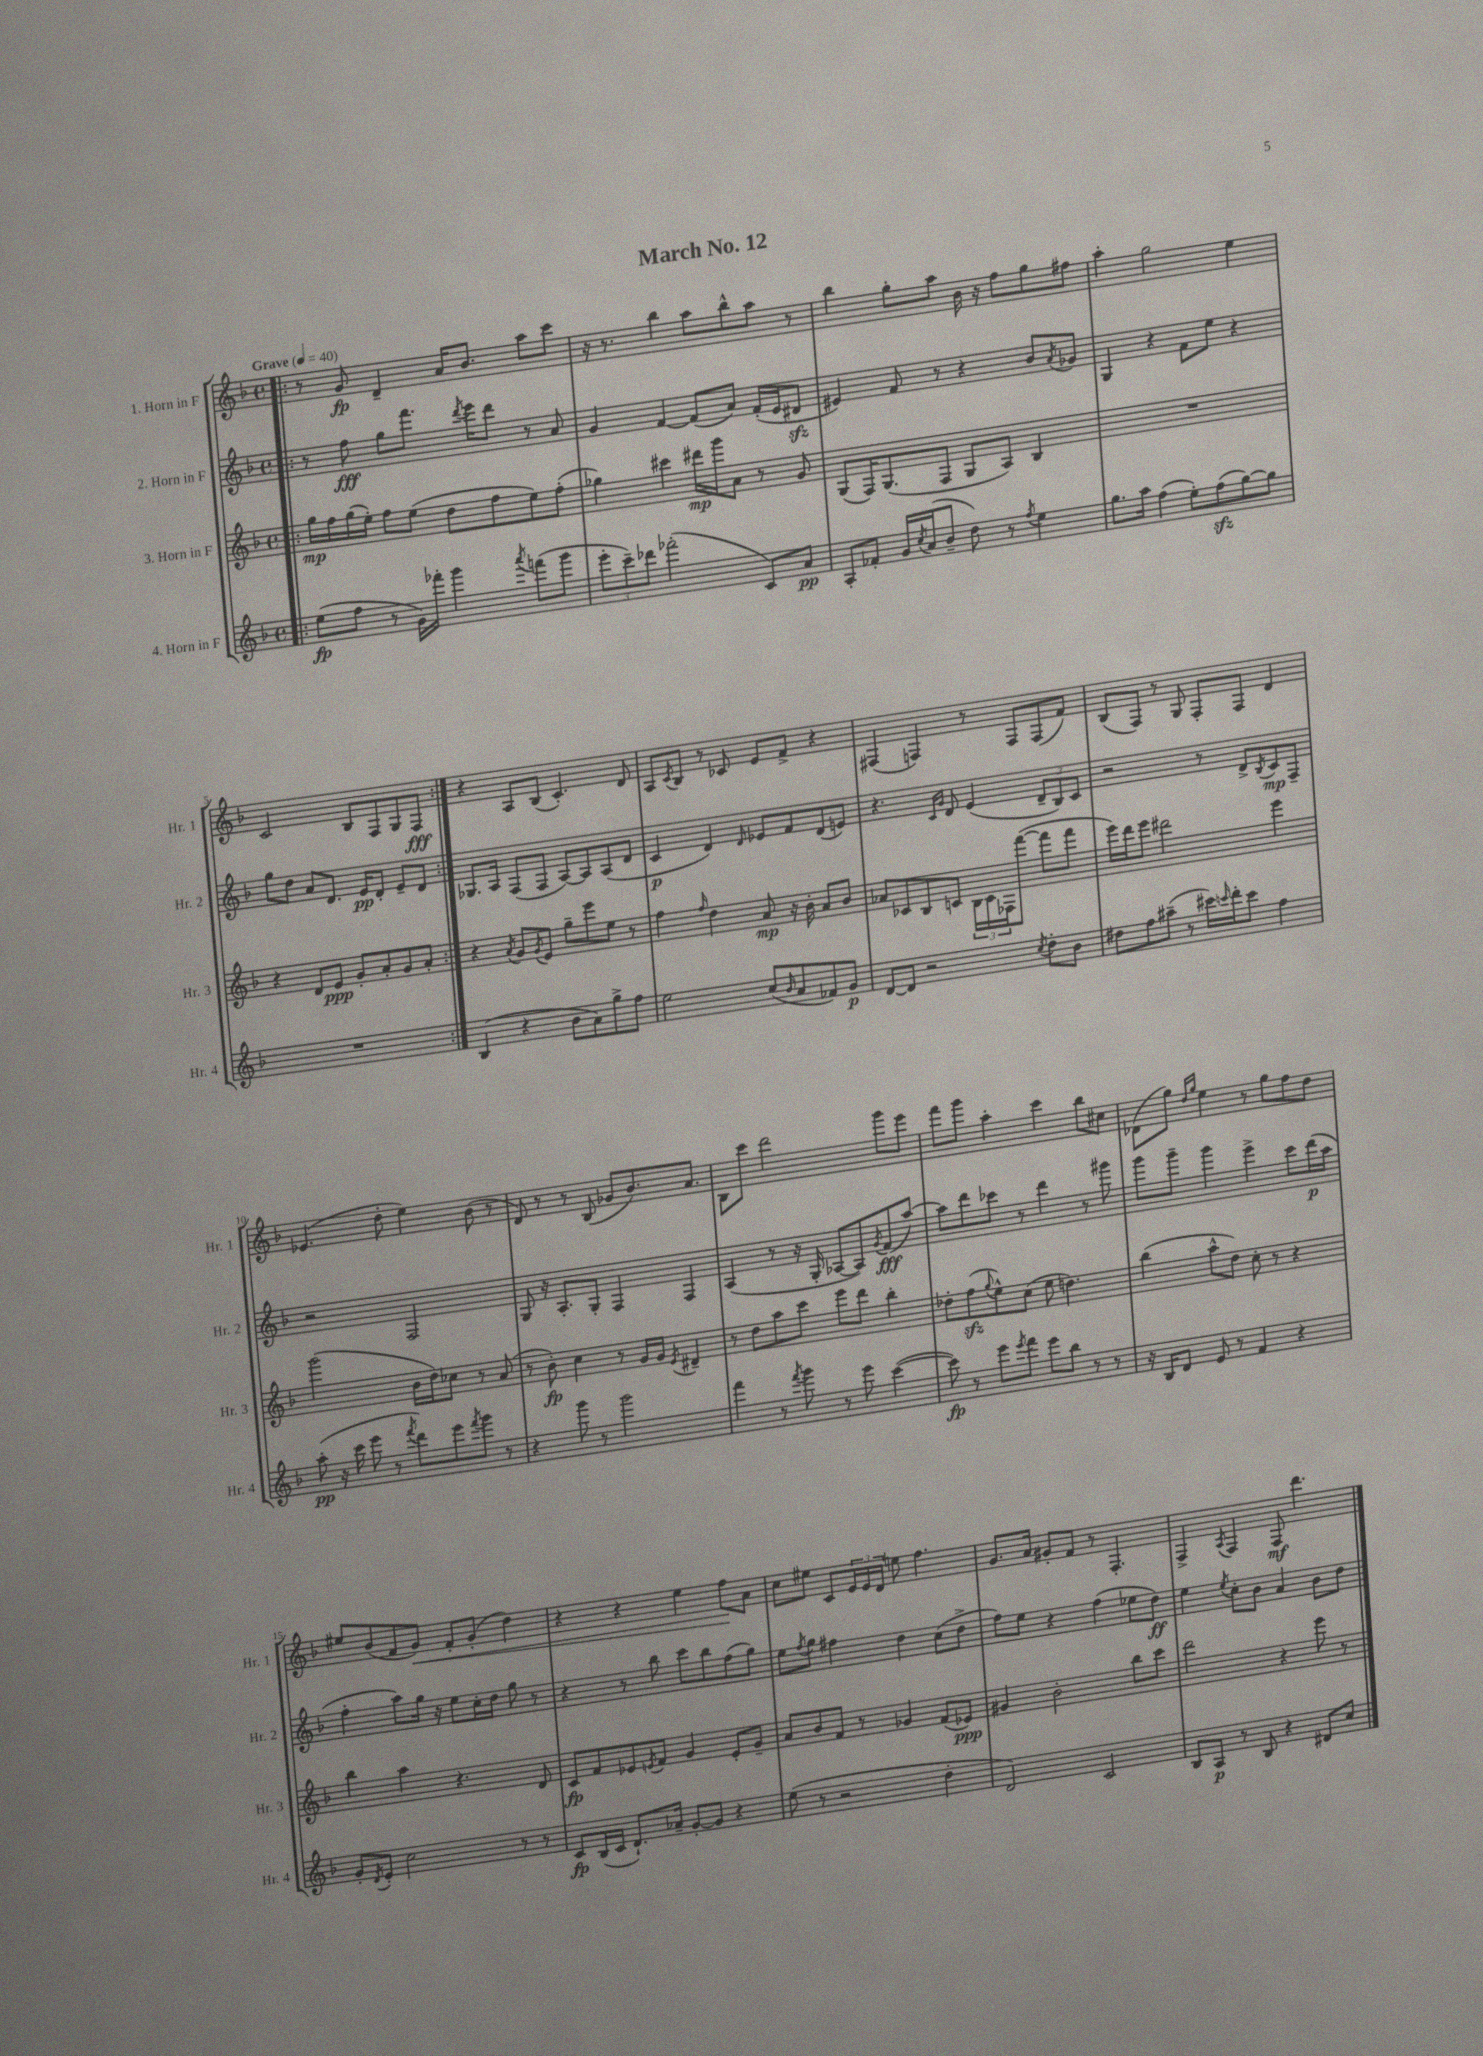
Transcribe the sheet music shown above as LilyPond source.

\header { title = "March No. 12" }
<<
\new StaffGroup <<
\new Staff = "s0" \with { instrumentName = "1. Horn in F" shortInstrumentName = "Hr. 1" } {
    \clef treble \key f \major \defaultTimeSignature \time 4/4 \tempo "Grave" 4 = 40
    \repeat volta 2 { \bar ".|:" r8 g'8\fp d'4-- a'16 bes'8. a''8 c'''8 |
    r16 r8. bes''4 a''8 bes''8-^ a''8 r8 |
    bes''4 g''8-. a''8 bes'16 r16 f''8 g''8 fis''8 |
    a''4-. g''2 e''4 |
    c'2 bes8 f8 g8 f8\fff | }
    r4 a8 bes8( c'4.-.) d'8 |
    a8 \acciaccatura { c'8 } bes8 r8 ces'8 e'8 f'8-> r4 |
    fis4( f4) r8 f8 f8( f'8) |
    bes8( f8) r8 g8 f8-. f8 d'4 |
    ees'4.( d''8-. e''4) bes'8( r8 |
    d'8) r8 r8 bes8( ges'8 bes'8.) a'8. |
    bes8 c'''8 d'''2 g'''8 e'''8 |
    f'''8 g'''8 a''4-. c'''4 bes''8 cis''8 |
    des'8( g''8) \grace { d''16 g''16 } e''4 r8 g''8 f''8 d''8 |
    eis''8 bes'8( f'8 g'8\<) f'8-. g'8-.( d''4) |
    r4 r4 e''4 f''8\! a'8 |
    c''8 eis''8 c'8 \tuplet 3/2 { e'16 e'16 d'16 } e''8 f''4. |
    g'8. a'16 gis'8-. f'8 r8 f4.-. |
    f4-> \acciaccatura { a8 } f4 f8\mf d'''4. \bar "|." |
}
\new Staff = "s1" \with { instrumentName = "2. Horn in F" shortInstrumentName = "Hr. 2" } {
    \clef treble \key f \major \defaultTimeSignature \time 4/4
    \repeat volta 2 { \bar ".|:" r8 f''8\fff g''8 f'''8. \acciaccatura { d'''8 } e'''16 d'''8 r8 a'8 |
    g'4 f'4~ f'8( a'8) f'16-.( e'16 dis'8\sfz |
    eis'4) f'8 r8 r4 bes'8 \acciaccatura { a'8 } ges'8 |
    g4 r4 f'8 e''8 r4 |
    g''8 d''8 a'8 d'8. e'16\pp d'8-. e'8-- d'8 | }
    ges8. a16 f8( f8 a8~) a8 a8( d'8 |
    c'4\p d'4) \grace { d'16 } ees'8 f'8 d'8( e'8) |
    r4. \grace { c'16 g'16 } d'8 e'4( \tuplet 3/2 { d'8-- bes8) c'8 } |
    r2 r8 d'8-> \acciaccatura { bes8 } c'8\mp f8-- |
    r2 f2 |
    g8 r16 a8.-. g8-. f4 f4 |
    a4( r8 r16 g16-. aes8~ aes8) \acciaccatura { g'8 } f'8\fff( a''8~) |
    a''8 d'''8 ces'''8 r8 d'''4 r8 gis'''8 |
    g'''8 g'''8-- g'''4 e'''4-> c'''8 d'''16\p( a''16 |
    f''4-. a''8) g''16 r16 e''8 c''16-. d''16 g''8 r8 |
    r4 r8 bes''8 c'''8 bes''8 f''8( g''8) |
    e''8 \acciaccatura { f''8 } g''8 fis''4 d''4 c''8( d''8-> |
    f''8) e''8 r4 f''4( ees''8 d''8\ff) |
    e''4 \acciaccatura { e''8 } c''8-. bes'8 a'4 bes'8 d''8 \bar "|." |
}
\new Staff = "s2" \with { instrumentName = "3. Horn in F" shortInstrumentName = "Hr. 3" } {
    \clef treble \key f \major \defaultTimeSignature \time 4/4
    \repeat volta 2 { \bar ".|:" g''16\mp f''16 g''16( e''16-.) f''8 e''8( d''8 f''8 e''8) f''8-.( |
    ges''4) cis'''4 dis'''16\mp g'''16 a'8 r8 g'8 |
    g8( f16) g8.( f8 g8 a8) bes4 |
    R1 |
    r4 d'8 e'8\ppp g'8-. a'8-. g'8 a'8-. | }
    r4 \acciaccatura { a'8 } g'8 \acciaccatura { g'8 } e'8 g''8-- e'''8 e''8 r8 |
    f''4 \grace { f''16 } d''4 a'8\mp r16 bes'16-. a'8 bes'8 |
    aes'8 ces'8 bes8 c'8 \tuplet 3/2 { bes16 c'16 fes16 } f'''8~( f'''8 f'''8 |
    e'''16) d'''16 e'''8 dis'''2 e'''4 |
    g'''2( bes'16 d''16) ces''8 r8 a'8( |
    r8 bes'8-.\fp) c''4 r8 g'16 g'16 \acciaccatura { e'8 } dis'4-- |
    r8 d''8 a''8 c'''8 e'''8 d'''8 bes''4-. |
    des''8-. f''8\sfz( \appoggiatura { g''8 } e''8-^) c''8( e''8 d''4.) |
    bes''4( a''8-^ d''8) c''8-. r8 r4 |
    bes''4 a''4 r4. d'8 |
    c'8\fp f'8 ees'8 \acciaccatura { e'8 } f'8 g'4 e'8-. g'8-- |
    a'8 bes'8 f'8 r8 ges'4 f'8( ees'8\ppp) |
    gis'4 bes'2-. bes''8 c'''8 |
    d'''2 r4 e'''8 r8 \bar "|." |
}
\new Staff = "s3" \with { instrumentName = "4. Horn in F" shortInstrumentName = "Hr. 4" } {
    \clef treble \key f \major \defaultTimeSignature \time 4/4
    \repeat volta 2 { \bar ".|:" e''8\fp( f''8 r8 g'16) fes'''16-. g'''4 \acciaccatura { a'''8 } f'''8( g'''8 |
    \tuplet 3/2 { e'''8-. c'''8--) des'''8 } fes'''2-.( c'8) a'8\pp |
    a8-. fes'8-. g'16 \acciaccatura { c''8 } a'16( bes'8-- d''8) r8 \acciaccatura { f''8 } e''4 |
    g''8. a''16 f''4( e''8-.) f''8\sfz( g''8~) g''8 |
    R1 | }
    bes4( r4 bes'8 a'8) g''8-> f''8 |
    e''2 c''8( \grace { bes'16 } a'8 fes'8) g'8\p |
    d'8~ d'8 r2 \acciaccatura { c''8 } d''8-. bes'8 |
    dis''8 f''8 ais''8--( r8 cis'''16) \grace { c'''16 } d'''16-. c'''8 f''4 |
    a''8-.\pp( r16 c'''16 e'''8 r8 \acciaccatura { f'''8 } d'''8) e'''8 \acciaccatura { f'''8 } g'''8 r8 |
    r4 g'''8 r8 g'''2 |
    f'''4 r8 \acciaccatura { f'''8 } g'''8 r8 e'''8 c'''4~( |
    c'''8\fp) r8 e'''8 \acciaccatura { e'''8 } f'''8 e'''8 bes''8 r8 r8 |
    r16 bes16 d'8 e'8 r8 f'4 r4 |
    g'8-. \acciaccatura { d'8 } e'8-. c''2 r8 r8 |
    c'8\fp bes16( c'16 d'8.-!) aes'16-- g'8~-. g'8 r4 |
    e''8( r8 r2 d''4-. |
    d'2) c'2 |
    bes8 a8\p r8 bes8 r4 dis'8 c''8 \bar "|." |
}
>>
>>
